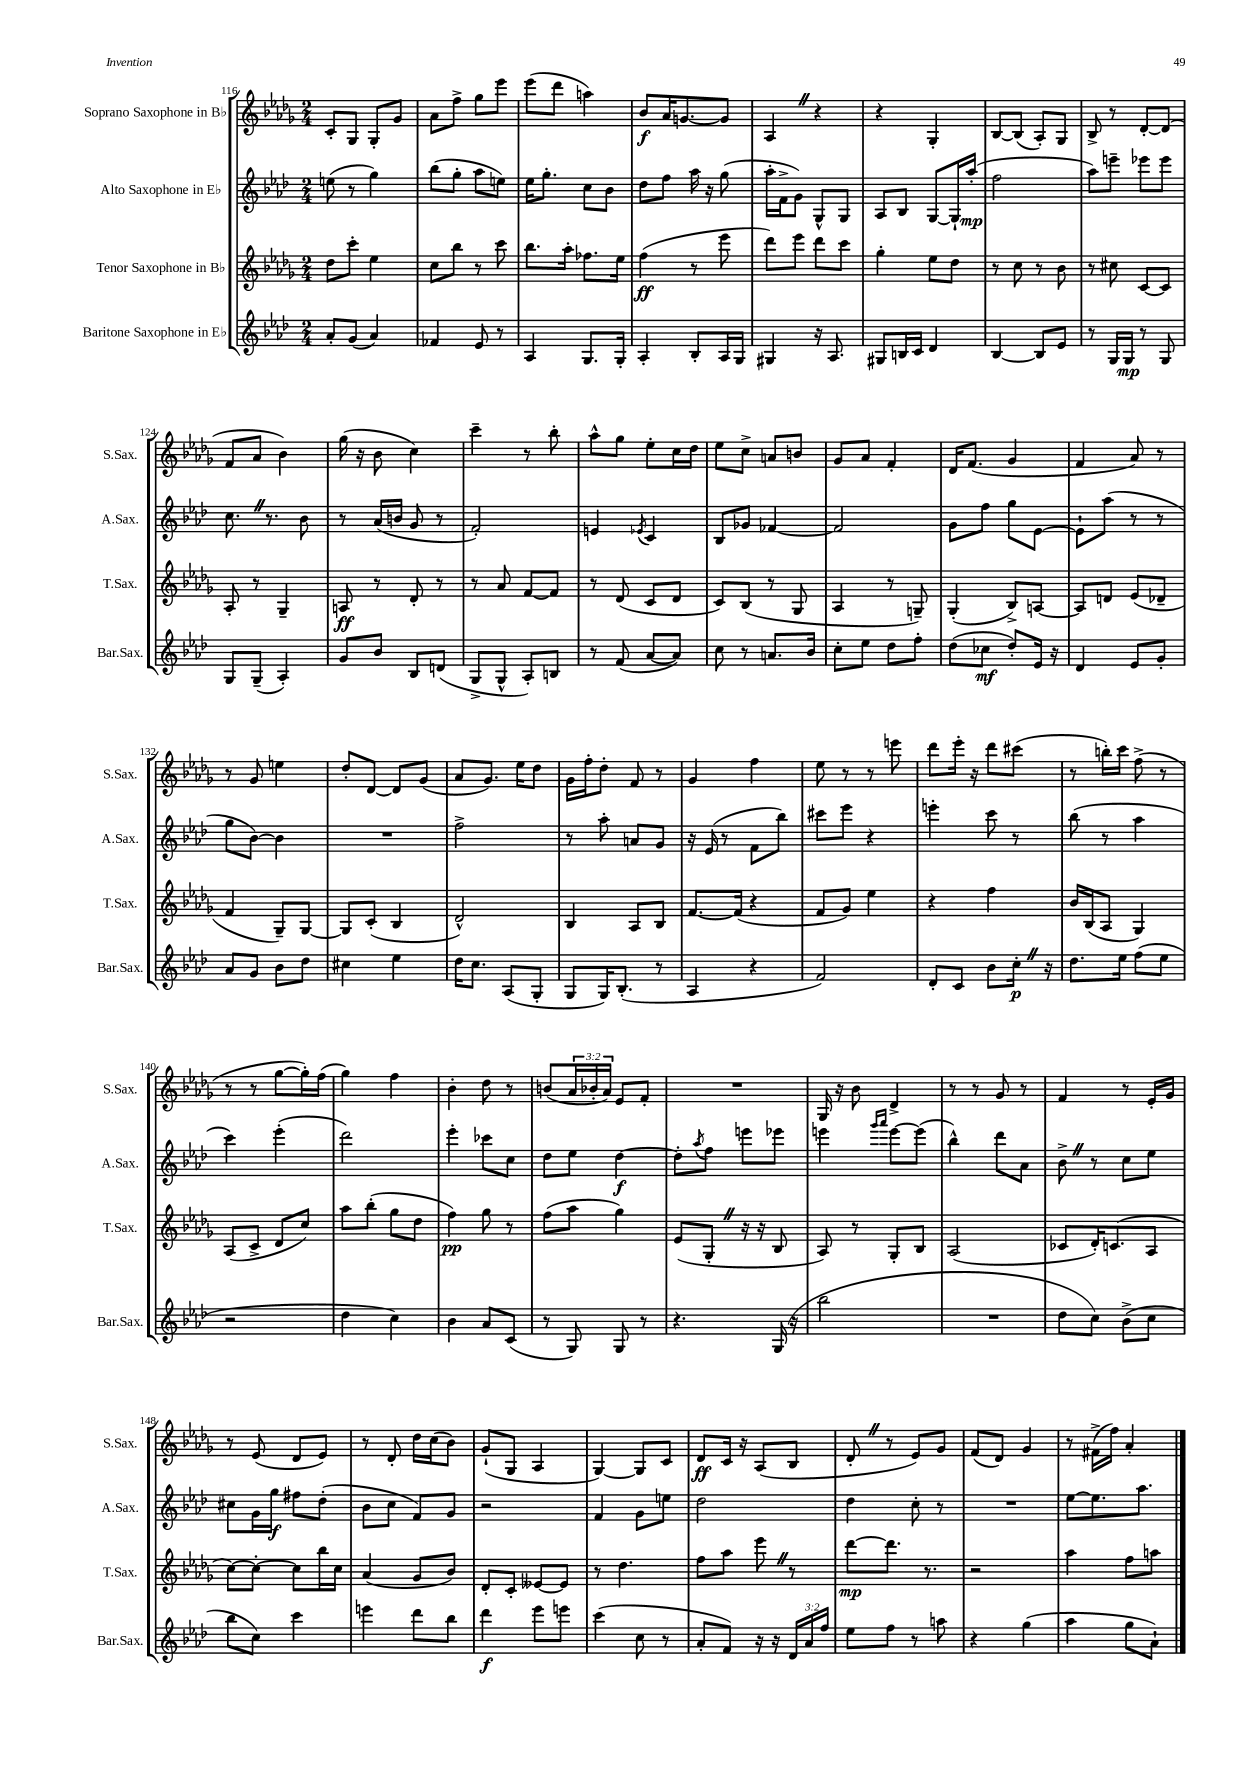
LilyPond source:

<<
\new StaffGroup <<
\new Staff = "s0" \with { instrumentName = "Soprano Saxophone in Bb" shortInstrumentName = "S.Sax." } {
    \clef treble \key des \major \numericTimeSignature \time 2/4 \override Staff.TupletNumber.text = #tuplet-number::calc-fraction-text
    c'8-. ges8 ges8-. ges'8 |
    aes'8 f''8-> ges''8 ees'''8 |
    ees'''8( des'''8 a''4) |
    bes'8\f aes'16 g'8.~ g'8 |
    aes4 \once \override BreathingSign.text = \markup { \musicglyph "scripts.caesura.straight" } \breathe r4 |
    r4 ges4-. |
    bes8~ bes8( aes8-.) ges8 |
    bes8-> r8 des'8~-. des'8( |
    f'8 aes'8 bes'4) |
    ges''16( r16 bes'8 c''4) |
    c'''4-- r8 bes''8-. |
    aes''8-^ ges''8 ees''8-. c''16 des''16 |
    ees''8 c''8-> a'8 b'8 |
    ges'8 aes'8 f'4-. |
    des'16 f'8.( ges'4 |
    f'4 aes'8) r8 |
    r8 ges'8 e''4 |
    des''8-. des'8~ des'8 ges'8( |
    aes'8 ges'8.) ees''16 des''8 |
    ges'16 f''16-. des''8-. f'8 r8 |
    ges'4 f''4 |
    ees''8 r8 r8 e'''8 |
    des'''8 ees'''16-. r16 des'''8 cis'''8( |
    r8 b''16-.) c'''16 f''8->( r8 |
    r8 r8 ges''8~ ges''16-.) f''16( |
    ges''4) f''4 |
    bes'4-. des''8 r8 |
    b'8( \tuplet 3/2 { aes'16 bes'16-. aes'16) } ees'8 f'8-. |
    R2 |
    ges16 r16 bes'8 des'4-> |
    r8 r8 ges'8 r8 |
    f'4 r8 ees'16-. ges'16 |
    r8 ees'8( des'8 ees'8) |
    r8 des'8-. des''16 c''16( bes'8) |
    ges'8-!( ges8 aes4 |
    ges4~) ges8 c'8 |
    des'8\ff c'16 r16 aes8( bes8 |
    des'8-. \once \override BreathingSign.text = \markup { \musicglyph "scripts.caesura.straight" } \breathe r8 ees'8) ges'8 |
    f'8( des'8) ges'4 |
    r8 fis'16->( f''16) aes'4-. \bar "|." |
}
\new Staff = "s1" \with { instrumentName = "Alto Saxophone in Eb" shortInstrumentName = "A.Sax." } {
    \clef treble \key aes \major \numericTimeSignature \time 2/4
    e''8( r8 g''4) |
    bes''8( g''8-. aes''8 e''8) |
    ees''16 g''8.-. c''8 bes'8 |
    des''8 f''8 aes''16 r16 g''8( |
    aes''16-. f'16-> g'8) g8-^ g8 |
    aes8 bes8 g8~ g16-! aes''16-.\mp( |
    f''2 |
    aes''8) e'''8-- ees'''8 ees'''8 |
    c''8. \once \override BreathingSign.text = \markup { \musicglyph "scripts.caesura.straight" } \breathe r8. bes'8 |
    r8 aes'16( b'16 g'8 r8 |
    f'2-.) |
    e'4 \acciaccatura { ees'8 } c'4 |
    bes8 ges'8 fes'4~ |
    fes'2 |
    g'8 f''8 g''8 ees'8~ |
    ees'8-! aes''8( r8 r8 |
    g''8 bes'8~) bes'4 |
    R2 |
    f''2-> |
    r8 aes''8-. a'8 g'8 |
    r16 ees'16( r8 f'8 bes''8) |
    cis'''8 ees'''8 r4 |
    e'''4-. c'''8 r8 |
    bes''8( r8 aes''4 |
    c'''4) ees'''4-.( |
    des'''2) |
    ees'''4-. ces'''8 c''8 |
    des''8 ees''8 des''4~\f |
    des''8-. \acciaccatura { aes''8 } f''8 e'''8 ees'''8 |
    e'''4 \grace { g'''16 aes'''16 } e'''8~ e'''8( |
    bes''4-^) des'''8 aes'8 |
    bes'8-> \once \override BreathingSign.text = \markup { \musicglyph "scripts.caesura.straight" } \breathe r8 c''8 ees''8 |
    cis''8 g'16 g''16\f fis''8 des''8-.( |
    bes'8 c''8 f'8) g'8 |
    r2 |
    f'4 g'8 e''8 |
    des''2 |
    des''4 c''8-. r8 |
    R2 |
    ees''8~ ees''8. aes''8. \bar "|." |
}
\new Staff = "s2" \with { instrumentName = "Tenor Saxophone in Bb" shortInstrumentName = "T.Sax." } {
    \clef treble \key des \major \numericTimeSignature \time 2/4
    des''8 c'''8-. ees''4 |
    c''8 bes''8 r8 c'''8 |
    bes''8. aes''16-. fes''8. ees''16 |
    f''4\ff( r8 ees'''8 |
    des'''8) ees'''8 des'''8 c'''8 |
    ges''4-. ees''8 des''8 |
    r8 c''8 r8 bes'8 |
    r8 cis''8 c'8~ c'8 |
    aes8-. r8 ges4-- |
    a8\ff r8 des'8-. r8 |
    r8 aes'8 f'8~ f'8 |
    r8 des'8( c'8 des'8 |
    c'8) bes8( r8 ges8 |
    aes4 r8 g8--) |
    ges4-.( bes8->) a8~ |
    a8 d'8 ees'8( des'8-- |
    f'4 ges8--) ges8~ |
    ges8 c'8-.( bes4 |
    des'2-^) |
    bes4 aes8 bes8 |
    f'8.~ f'16( r4 |
    f'8 ges'8) ees''4 |
    r4 f''4 |
    bes'16 bes16( aes8 ges4) |
    aes8( c'8-> des'8 c''8) |
    aes''8 bes''8-.( ges''8 des''8 |
    f''4\pp) ges''8 r8 |
    f''8( aes''8 ges''4) |
    ees'8( ges8-. \once \override BreathingSign.text = \markup { \musicglyph "scripts.caesura.straight" } \breathe r16 r16 bes8 |
    aes8) r8 ges8-. bes8 |
    aes2( |
    ces'8 des'16-.) c'8.( aes8 |
    c''8~) c''8~-. c''8 bes''16 c''16 |
    aes'4( ges'8 bes'8) |
    des'8-. c'8-. eeses'8~ eeses'8 |
    r8 des''4. |
    f''8 aes''8 ees'''8 \once \override BreathingSign.text = \markup { \musicglyph "scripts.caesura.straight" } \breathe r8 |
    des'''8~\mp des'''8. r8. |
    r2 |
    aes''4 f''8 a''8 \bar "|." |
}
\new Staff = "s3" \with { instrumentName = "Baritone Saxophone in Eb" shortInstrumentName = "Bar.Sax." } {
    \clef treble \key aes \major \numericTimeSignature \time 2/4 \override Staff.TupletNumber.text = #tuplet-number::calc-fraction-text
    aes'8-. g'8( aes'4) |
    fes'4 ees'8 r8 |
    aes4 g8. g16-. |
    aes4-. bes8-. aes16 g16 |
    gis4 r16 aes8. |
    gis8 b16 c'16 des'4 |
    bes4~ bes8 ees'8 |
    r8 g16 g16\mp r8 g8 |
    g8 g8--( aes4-.) |
    g'8 bes'8 bes8 d'8( |
    g8-> g8-^ aes8-.) b8 |
    r8 f'8( aes'8~ aes'8) |
    c''8 r8 a'8. bes'16 |
    c''8-. ees''8 des''8 f''8-. |
    des''8( ces''8\mf des''8-.) ees'16 r16 |
    des'4 ees'8 g'8-. |
    aes'8 g'8 bes'8 des''8 |
    cis''4 ees''4 |
    des''16 c''8. aes8( g8-. |
    g8 g16) bes8.-.( r8 |
    aes4 r4 |
    f'2) |
    des'8-. c'8 bes'8 c''16-.\p \once \override BreathingSign.text = \markup { \musicglyph "scripts.caesura.straight" } \breathe r16 |
    des''8. ees''16 f''8( ees''8 |
    r2 |
    des''4 c''4) |
    bes'4 aes'8 c'8( |
    r8 g8) g8 r8 |
    r4. g16( r16 |
    bes''2 |
    R2 |
    des''8 c''8) bes'8->( c''8 |
    bes''8 c''8) c'''4 |
    e'''4 des'''8 bes''8 |
    des'''4\f ees'''8 e'''8 |
    c'''4( c''8 r8 |
    aes'8-. f'8) r16 r16 \tuplet 3/2 { des'16 aes'16 f''16 } |
    ees''8 f''8 r8 a''8 |
    r4 g''4( |
    aes''4 g''8 aes'8-!) \bar "|." |
}
>>
>>
\layout { \context { \Score currentBarNumber = #116 } }
